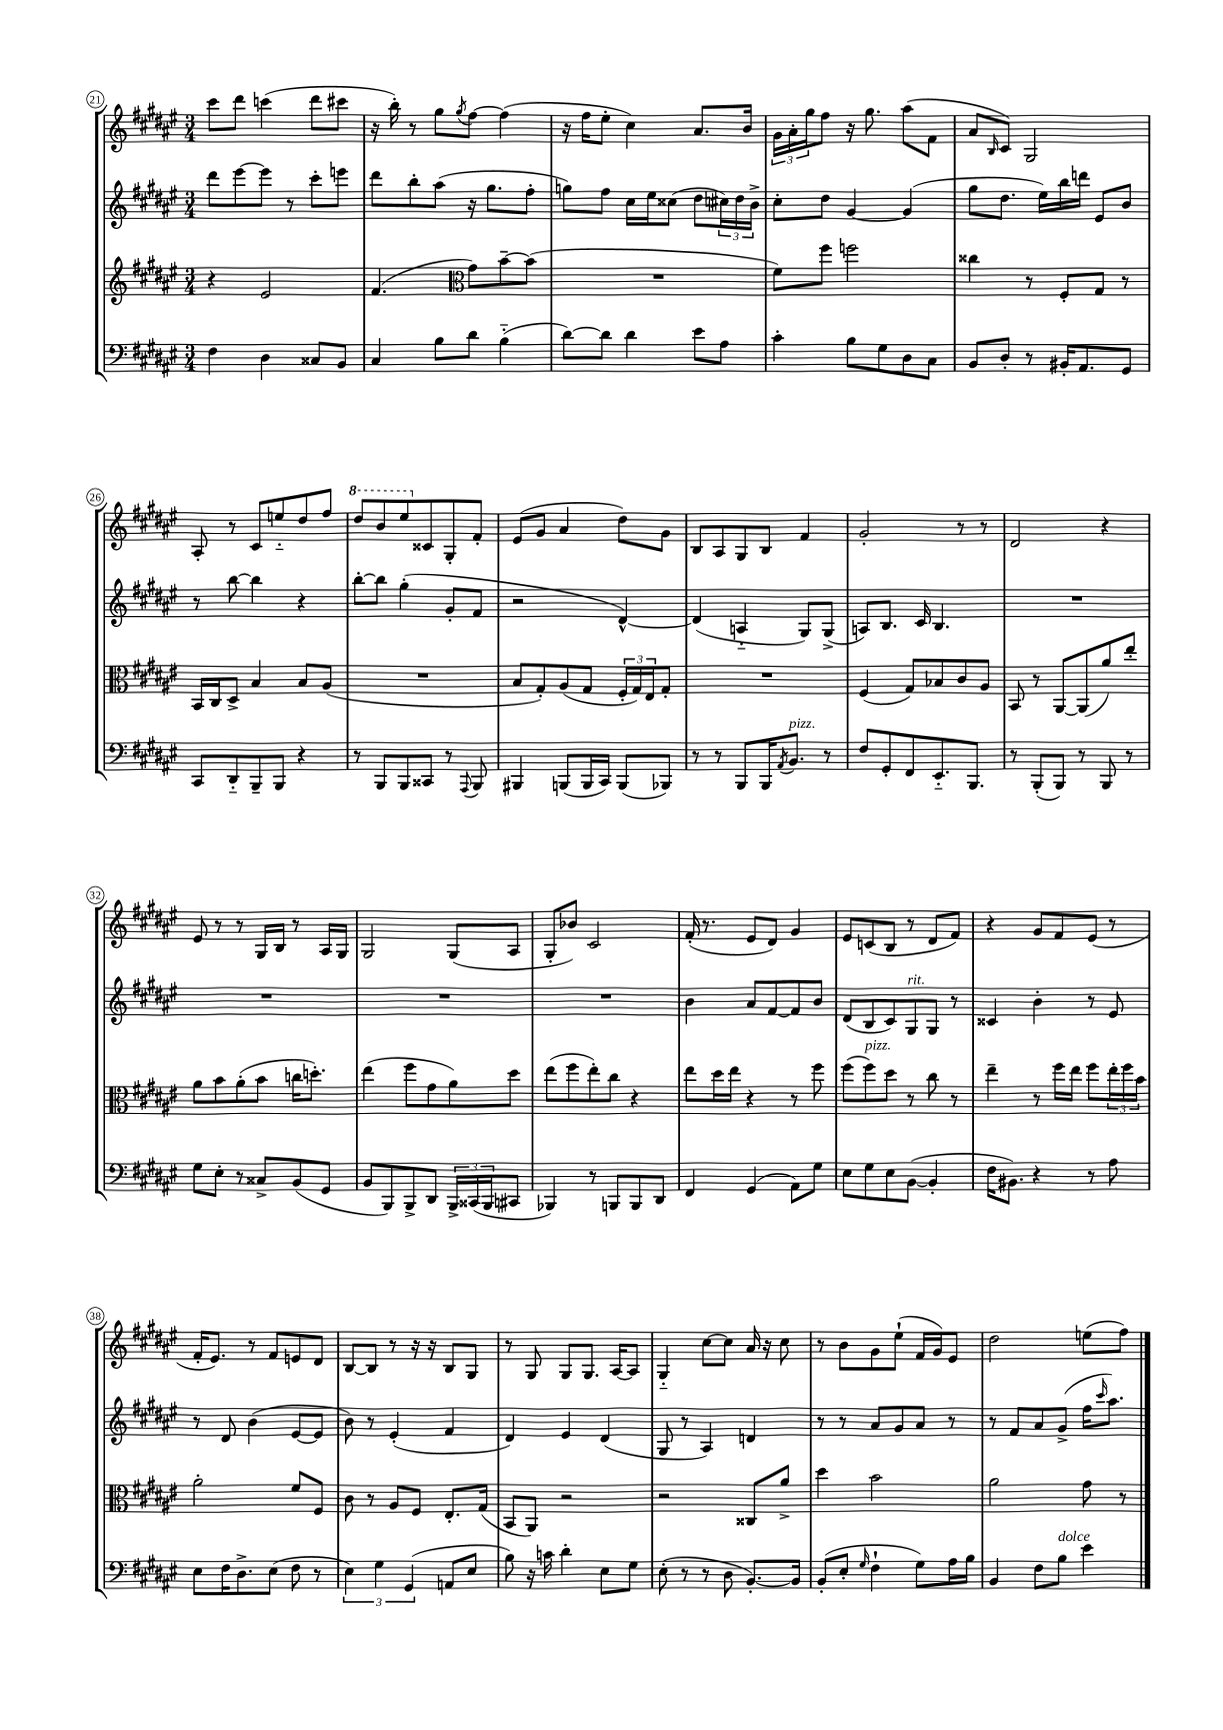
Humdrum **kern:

**kern	**kern	**kern	**kern
*part4	*part3	*part2	*part1
*staff4	*staff3	*staff2	*staff1
*clefF4	*clefG2	*clefG2	*clefG2
*k[f#c#g#d#a#e#]	*k[f#c#g#d#a#e#]	*k[f#c#g#d#a#e#]	*k[f#c#g#d#a#e#]
*M3/4	*M3/4	*M3/4	*M3/4
=21	=21	=21	=21
4F#\	4r	8ddd#\L	8ccc#\L
.	.	[8eee#\	8ddd#\J
4D#\	2e#/	8eee#\J]	(4cccn\
.	.	8r	.
8C##X/L	.	8ccc#'\L	8ddd#\L
8BB/J	.	8eeen\J	8ccc#X\J
=22	=22	=22	=22
4C#/	(4.f#/	8ddd#\L	16r
.	.	.	16bb'\)
.	.	8bb'\	8r
8B\L	.	(8aa#\J	8gg#\L
*	*clefC3	*	*
.	.	.	8qgg#/
8d#\J	8g#\L)	16r	[8ff#\J
.	.	8.gg#\L	.
(4B\	[8b~\	.	(4ff#\]
.	(8b\J]	8ff#'\J	.
=23	=23	=23	=23
[8d#\L)	2.r	8ggn\L)	16r
.	.	.	16ff#\KL
8d#\J]	.	8ff#\J	8ee#'\J
4d#\	.	16cc#\LL	4cc#\)
.	.	16ee#\J	.
.	.	(8cc##X\J	.
8e#\L	.	8dd#\L	8.a#/L
8A#\J	.	24cc#X\L)	.
.	.	24dd#\	.
.	.	.	16b/Jk
.	.	24b^\JJ	.
=24	=24	=24	=24
4c#'\	8f#\L)	8cc#'\L	24g#\LL
.	.	.	24a#'\
.	.	.	24gg#\J
.	8ff#\J	8dd#\J	8ff#\J
8B\L	2ffn\	[4g#/	16r
.	.	.	8.gg#\
8G#\	.	.	.
8D#\	.	(4g#/]	(8aa#\L
8C#\J	.	.	8f#\J
=25	=25	=25	=25
8BB/L	4cc##X\	8gg#\L	8a#/L
.	.	.	16qqB/
8D#'/J	.	8.dd#\J	8c#/J)
8r	8r	.	2G#/
.	.	16ee#\LL)	.
16BB#X'/KL	8F#'/L	16bb\	.
8.AA#/	.	16dddn\JJ	.
.	8G#/J	8e#/L	.
8GG#/J	8r	8b/J	.
!!LO:LB:g=z
=26	=26	=26	=26
8CC#/L	16BB/LL	8r	8A#'/
.	16C#/J	.	.
8DD#/	8D#^/J	[8bb\	8r
8BBB~/	4B/	4bb\]	8c#/L
8BBB/J	.	.	8een/
4r	8B/L	4r	8dd#/
.	(8A#/J	.	8ff#/J
=27	=27	=27	=27
*	*	*	*8va
8r	2.r	[8bb'\L	8ddd#/L
8BBB/L	.	8bb\J]	8bb/
8BBB/	.	(4gg#'\	8eee#/
*	*	*	*X8va
8CC##X/J	.	.	8c##X/
8r	.	8g#'/L	8G#'/
8qqAAA#/	.	.	.
8BBB/	.	8f#/J	8f#'/J
=28	=28	=28	=28
4BBB#X/	8B/L	2r	(8e#/L
.	8G#'/)	.	8g#/J
(8BBBn/L	(8A#/	.	4a#/
16BBB/L	8G#/J	.	.
16CC#/JJ)	.	.	.
(8BBB/L	24F#'/LL	[4d#^^/)	8dd#\L)
.	24G#/)	.	.
.	24E#/J	.	.
8BBB-X/J)	8G#'/J	.	8g#\J
=29	=29	=29	=29
8r	2.r	(4d#/]	8B/L
8r	.	.	8A#/
8BBB/L	.	4An/	8G#/
16BBB/K	.	.	8B/J
8qAA#/	.	.	.
!LO:TX:a:i:t=pizz.	!	!	!
8.BB/J	.	.	.
.	.	8G#/L)	4f#/
8r	.	(8G#^/J	.
=30	=30	=30	=30
8F#/L	(4F#/	8An/L)	2g#'/
8GG#'/	.	8.B/J	.
8FF#/	8G#/L)	.	.
.	.	16c#/	.
8.EE#/	8B-X/	4.B/	.
.	8c#/	.	8r
8.BBB/J	.	.	.
.	8A#/J	.	8r
=31	=31	=31	=31
8r	8BB/	2.r	2d#/
(8BBB'/L	8r	.	.
8BBB/J)	[8AA#/L	.	.
8r	(8AA#/]	.	.
8BBB/	8a#/)	.	4r
8r	8ee#'/J	.	.
!!LO:LB:g=z
=32	=32	=32	=32
8G#\L	8a#\L	2.r	8e#/
8E#'\J	8b\	.	8r
8r	(8a#'\	.	8r
8C##X^/L	8b\J	.	16G#/LL
.	.	.	16B/JJ
(8BB/	16ccn\KL	.	8r
.	8.ddn'\J)	.	.
8GG#/J	.	.	16A#/LL
.	.	.	16G#/JJ
=33	=33	=33	=33
8BB/L	(4ee#\	2.r	2G#/
8BBB/)	.	.	.
8BBB^/	8ff#\L	.	.
8DD#/J	8g#\	.	.
24BBB^/LL	8a#\)	.	(8G#/L
(24CC##X/	.	.	.
24BBB/J	.	.	.
8CC#X/J	8dd#\J	.	8A#/J
=34	=34	=34	=34
4BBB-X/)	(8ee#\L	2.r	8G#'/L
.	8ff#\	.	8b-X/J)
8r	8ee#'\)	.	2c#/
8BBBn/L	8cc#\J	.	.
8BBB/	4r	.	.
8DD#/J	.	.	.
=35	=35	=35	=35
4FF#/	8ee#\L	4b\	(16f#'/
.	.	.	8.r
.	16dd#\L	.	.
.	16ee#\JJ	.	.
(4GG#/	4r	8a#/L	8e#/L
.	.	[8f#/	8d#/J)
8AA#\L)	8r	8f#/]	4g#/
8G#\J	8ff#\	8b/J	.
=36	=36	=36	=36
8E#\L	(8ff#\L	(8d#/L	8e#/L
!	!LO:TX:a:i:t=pizz.	!	!
8G#\	8ff#\)	8B/	(8cn/
8E#\	8dd#\J	8c#/)	8B/J
!	!	!LO:TX:a:i:t=rit.	!
([8BB\J	8r	8G#/	8r
4BB'/]	8cc#\	8G#/J	8d#/L
.	8r	8r	8f#/J)
=37	=37	=37	=37
16F#\KL	4ee#~\	4c##X/	4r
8.BB#X\J)	.	.	.
4r	8r	4b'\	8g#/L
.	16ff#\LL	.	8f#/
.	16ee#\JJ	.	.
8r	8ff#\L	8r	(8e#/J
8A#\	24ee#'\L	8e#/	8r
.	24ff#\	.	.
.	24b\JJ	.	.
!!LO:LB:g=z
=38	=38	=38	=38
8E#\L	2a#'\	8r	16f#'/KL
.	.	.	8.e#/J)
16F#\K	.	8d#/	.
8.D#^\	.	.	.
.	.	(4b\	8r
(8E#\J	.	.	8f#/L
8F#\	8f#/L	[8e#/L	8en/
8r	8F#/J	8e#/J]	8d#/J
=39	=39	=39	=39
6E#\)	8c#\	8b\)	[8B/L
.	8r	8r	8B/J]
6G#\	.	.	.
.	8A#/L	(4e#'/	8r
(6GG#/	.	.	.
.	8F#/J	.	16r
.	.	.	16r
8AAn/L	8.E#'/L	4f#/	8B/L
8E#/J	.	.	8G#/J
.	(16G#/Jk	.	.
=40	=40	=40	=40
8B\)	8BB/L	4d#/)	8r
16r	8AA#/J)	.	8G#/
16cn\	.	.	.
4d#'\	2r	4e#/	8G#/L
.	.	.	8.G#/J
8E#\L	.	(4d#/	.
.	.	.	[16A#/KL
8G#\J	.	.	8A#/J]
=41	=41	=41	=41
(8E#'\	2r	8G#/	4G#/
8r	.	8r	.
8r	.	4A#/)	[8cc#\L
8D#\	.	.	8cc#\J]
[8.BB'/L)	8C##X/L	4dn/	16a#/
.	.	.	16r
.	8a#^/J	.	8cc#\
16BB/Jk]	.	.	.
=42	=42	=42	=42
(8BB'/L	4dd#\	8r	8r
8E#'/J	.	8r	8b\L
16qqG#/	.	.	.
4F#`\	2b\	8a#/L	8g#\
.	.	8g#/	(8ee#`\J
8G#\L)	.	8a#/J	16f#/LL
.	.	.	16g#/J)
16A#\L	.	8r	8e#/J
16B\JJ	.	.	.
=43	=43	=43	=43
4BB/	2a#\	8r	2dd#\
.	.	8f#/L	.
8F#\L	.	8a#/	.
!LO:TX:a:i:t=dolce	!	!	!
8B\J	.	(8g#^/J	.
4e#\	8g#\	16ff#\KL	(8een\L
.	.	16qqccc#/	.
.	.	8.aa#\J)	.
.	8r	.	8ff#\J)
==	==	==	==
*-	*-	*-	*-
